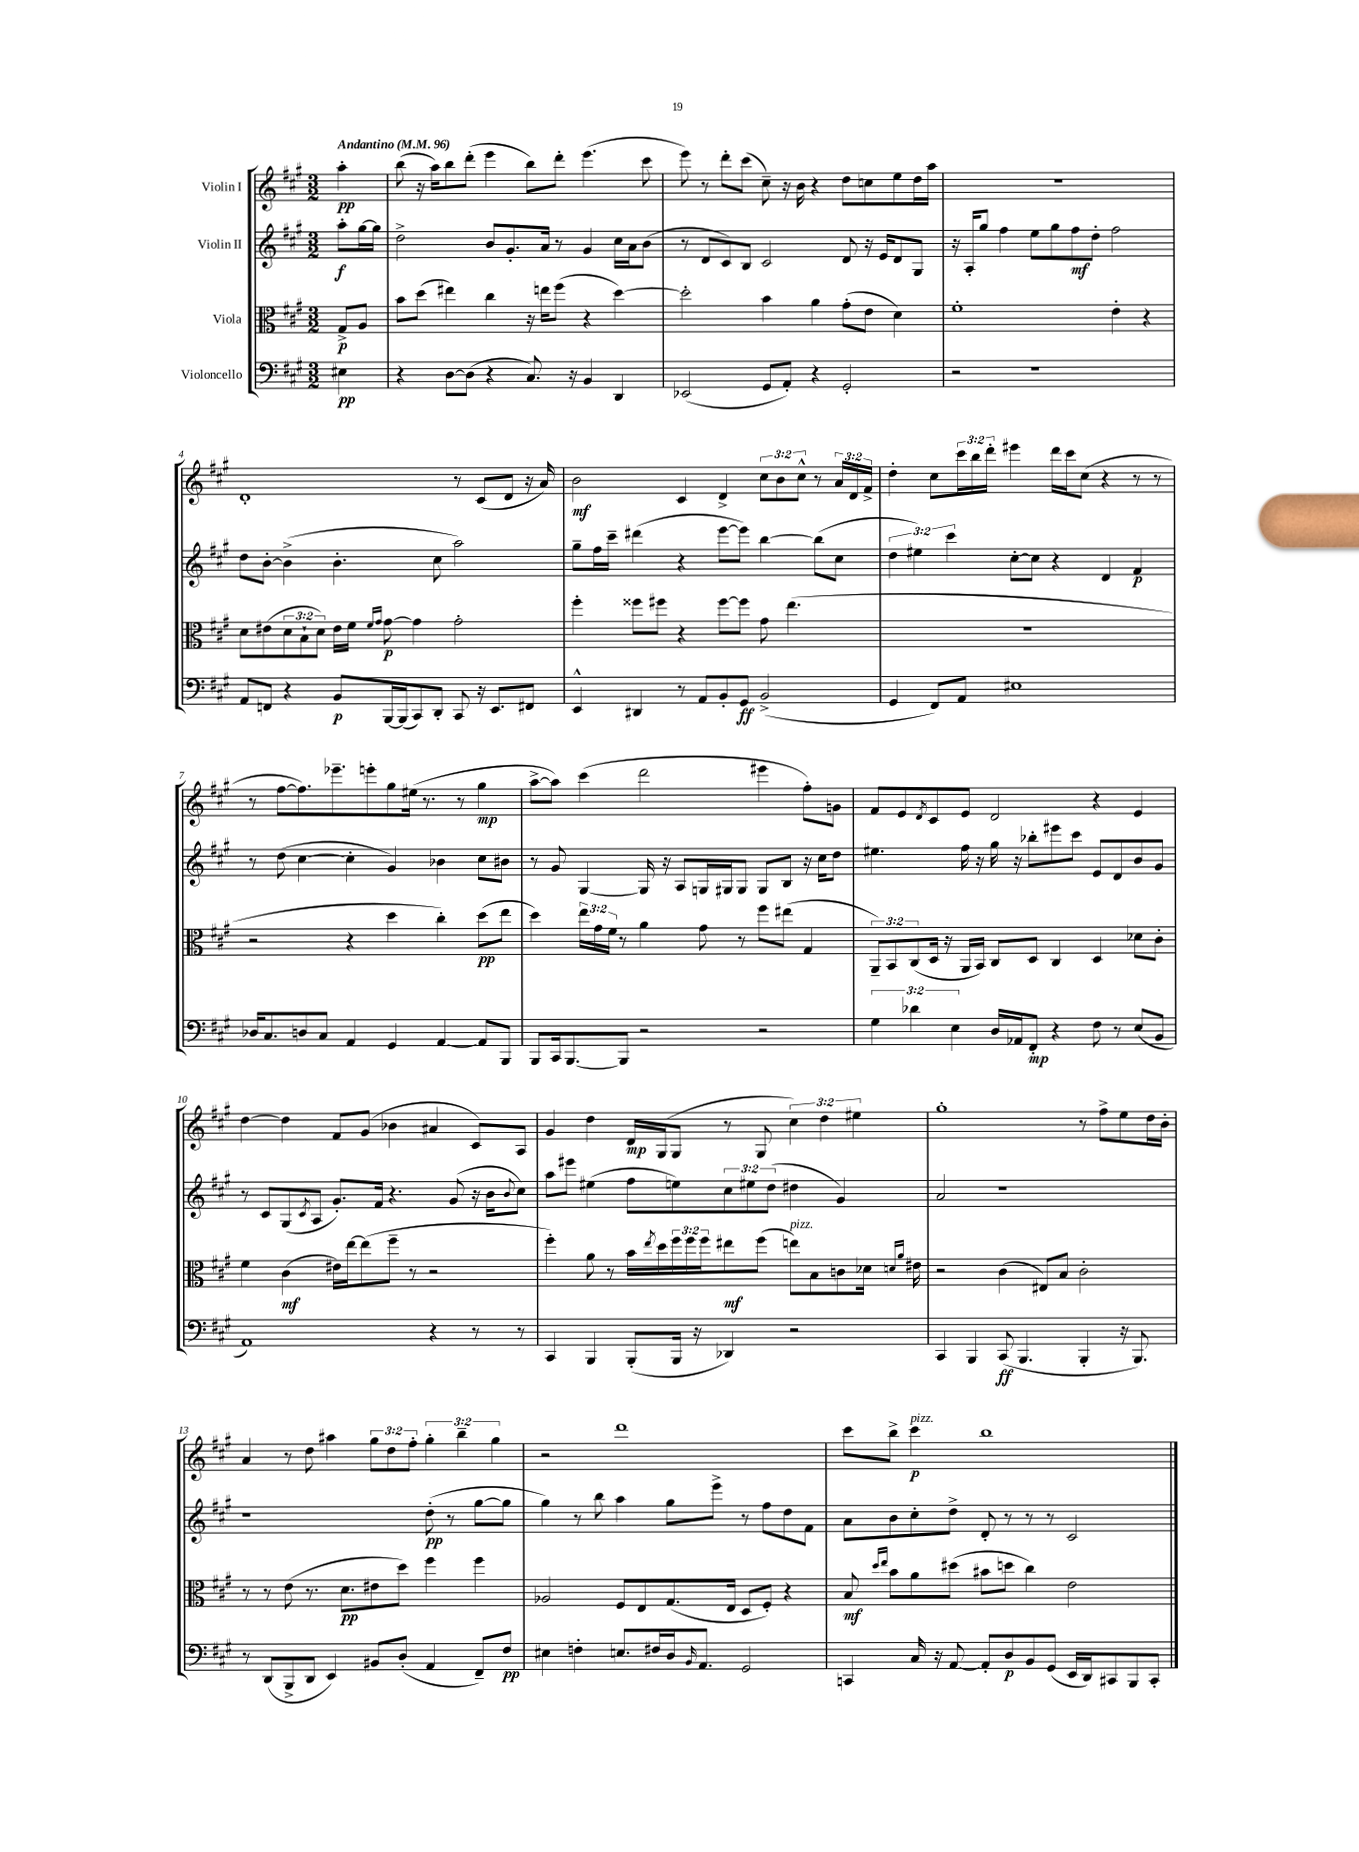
<<
\new StaffGroup <<
\new Staff = "s0" \with { instrumentName = "Violin I" } {
    \clef treble \key a \major \numericTimeSignature \time 3/2 \override Staff.TupletNumber.text = #tuplet-number::calc-fraction-text \partial 4 \tempo "Andantino" 4 = 96
    a''4-.\pp |
    b''8( r16 a''16) b''8 d'''8-.( e'''4 b''8) d'''8-. e'''4.( cis'''8 |
    e'''8) r8 d'''8-. cis'''8( cis''8--) r16 b'16 r4 d''8 c''8 e''8 d''16 a''16 |
    R1. |
    d'1-. r8 cis'8( d'8 r16 a'16) |
    b'2\mf cis'4 d'4-> \tuplet 3/2 { cis''8 b'8 cis''8-^ } r8 \tuplet 3/2 { a'16 d'16 fis'16-> } |
    d''4-. cis''8 \tuplet 3/2 { cis'''16 b''16 d'''16-. } eis'''4 d'''16 cis'''16 cis''8( r4 r8 r8 |
    r8 fis''8~ fis''8.) ees'''8.-- e'''8-. gis''8 eis''16( r8. r8 gis''4\mp |
    a''8~-> a''8) cis'''4( d'''2 eis'''4 fis''8-.) g'8 |
    fis'8 e'8 \acciaccatura { d'8 } cis'8 e'8 d'2 r4 e'4 |
    d''4~ d''4 fis'8 gis'8( bes'4 ais'4 cis'8) a8 |
    gis'4 d''4 d'16\mp gis16( gis8 r8 gis8 \tuplet 3/2 { cis''4) d''4 eis''4 } |
    gis''1-. r8 fis''8-> e''8 d''16 b'16-. |
    a'4 r8 d''8 ais''4 \tuplet 3/2 { gis''8 d''8 fis''8-. } \tuplet 3/2 { gis''4-. b''4-- gis''4 } |
    r2 d'''1 |
    cis'''8 b''8-> cis'''4\p^\markup { \italic "pizz." } b''1 \bar "|." |
}
\new Staff = "s1" \with { instrumentName = "Violin II" } {
    \clef treble \key a \major \numericTimeSignature \time 3/2 \override Staff.TupletNumber.text = #tuplet-number::calc-fraction-text \partial 4
    a''8-.\f gis''16~ gis''16 |
    d''2-> b'8 gis'8.-. a'16 r8 gis'4 cis''16 a'16 b'8( |
    r8 d'8 cis'8) b8 cis'2 d'8 r16 e'16 d'8 gis8 |
    r16 a16-. gis''8 fis''4 e''8 gis''8 fis''8\mf d''8-. fis''2 |
    d''8 b'8~-. b'4->( b'4.-. cis''8 a''2) |
    gis''8-- fis''16 cis'''16-- dis'''4( r4 e'''8~ e'''8) b''4~ b''8( cis''8 |
    \tuplet 3/2 { d''4 eis''4) cis'''4 } cis''8~-. cis''8 r4 d'4 fis'4\p |
    r8 d''8( cis''4~ cis''4-. gis'4) bes'4 cis''8 bis'8 |
    r8 gis'8 gis4~ gis16 r16 a8 g16 gis16 gis8 gis8 b8 r16 cis''16 d''8 |
    eis''4. fis''16 r16 gis''16 r16 bes''8-. eis'''8 cis'''8 e'8 d'8 b'8 gis'8 |
    r8 cis'8 gis8( \acciaccatura { cis'8 } a8 gis'8.-.) fis'16 r4. gis'8( r16 b'16 \appoggiatura { b'8 } cis''8) |
    a''8 eis'''8 eis''4( fis''8 e''8) \tuplet 3/2 { cis''8 eis''8 d''8( } dis''4 gis'4) |
    a'2 r1 |
    r1 d''8-.\pp( r8 gis''8~ gis''8 |
    gis''4) r8 b''8 a''4 gis''8 e'''8-> r8 fis''8 d''8 fis'8 |
    a'8 b'8 cis''8-. d''8-> d'8-. r8 r8 r8 cis'2 \bar "|." |
}
\new Staff = "s2" \with { instrumentName = "Viola" } {
    \clef alto \key a \major \numericTimeSignature \time 3/2 \override Staff.TupletNumber.text = #tuplet-number::calc-fraction-text \partial 4
    gis8->\p a8 |
    b'8 d''8( eis''4) cis''4 r16 e''16 fis''8( r4 d''4~) |
    d''2-. b'4 a'4 gis'8-.( e'8 d'4) |
    fis'1-. e'4-. r4 |
    d'8 eis'8( \tuplet 3/2 { d'8 b8-! d'8) } eis'16 fis'16 \grace { fis'16 gis'16 } gis'8~\p gis'4 gis'2-. |
    fis''4-. fisis''8 fis''8 r4 fis''8~ fis''8 gis'8 e''4.( |
    R1. |
    r2 r4 d''4 cis''4-.) d''8\pp( e''8 |
    d''4) \tuplet 3/2 { e''16 gis'16 fis'16 } r8 a'4 gis'8 r8 fis''8 eis''8( gis4 |
    \tuplet 3/2 { a,8--) b,8 cis8( } d16 r16 a,16 b,16) cis8 d8 cis4 d4 des'8 cis'8-. |
    fis'4 cis'4\mf( eis'16) e''16~ e''8( fis''8-- r8 r2 |
    fis''4-.) a'8 r8 b'16 \acciaccatura { e''8 } d''16 \tuplet 3/2 { fis''16 fis''16 fis''16 } eis''8\mf fis''8( e''8^\markup { \italic "pizz." }) b8 c'8 des'16 \grace { d'16 a'16 } eis'16 |
    r2 cis'4( eis8) b8 cis'2-. |
    r8 r8 e'8( r8. d'8.\pp eis'8 d''8) fis''4 fis''4 |
    aes2 fis8 e8 gis8.( e16 d8 fis8-.) r4 |
    b8\mf \grace { d''16 e''16 } b'8 a'8 dis''8( bis'8 d''8 cis''4) e'2 \bar "|." |
}
\new Staff = "s3" \with { instrumentName = "Violoncello" } {
    \clef bass \key a \major \numericTimeSignature \time 3/2 \override Staff.TupletNumber.text = #tuplet-number::calc-fraction-text \partial 4
    eis4\pp |
    r4 d8~ d8( r4 cis8.) r16 b,4 d,4 |
    ees,2( gis,8 a,8-.) r4 gis,2-. |
    r2 r1 |
    a,8 f,8 r4 b,8\p b,,16~ b,,16( cis,8) d,8-. cis,8 r16 e,8. fis,8 |
    e,4-^ dis,4 r8 a,8 b,8-. gis,8\ff b,2->( |
    gis,4 fis,8) a,8 eis1 |
    des16 cis8. d8 cis8 a,4 gis,4 a,4~ a,8 b,,8 |
    b,,8 cis,16 b,,8.~ b,,8 r2 r2 |
    \tuplet 3/2 { gis4 des'4 e4 } d16 aes,16 fis,8-.\mp r4 fis8 r8 e8( b,8 |
    a,1) r4 r8 r8 |
    cis,4 b,,4 b,,8-.( b,,16 r16 des,4) r2 |
    cis,4 b,,4 cis,8\ff( b,,4. b,,4-. r16 b,,8.) |
    r8 d,8( b,,8-> d,8 e,4) bis,8 d8-.( a,4 fis,8--) fis8\pp |
    eis4 f4-. e8. fis16 d16 \grace { b,16 } a,8. gis,2 |
    c,4 cis16 r16 a,8~ a,8-. d8\p b,8 gis,8( e,16 d,16) cis,8 b,,8 cis,8-. \bar "|." |
}
>>
>>
